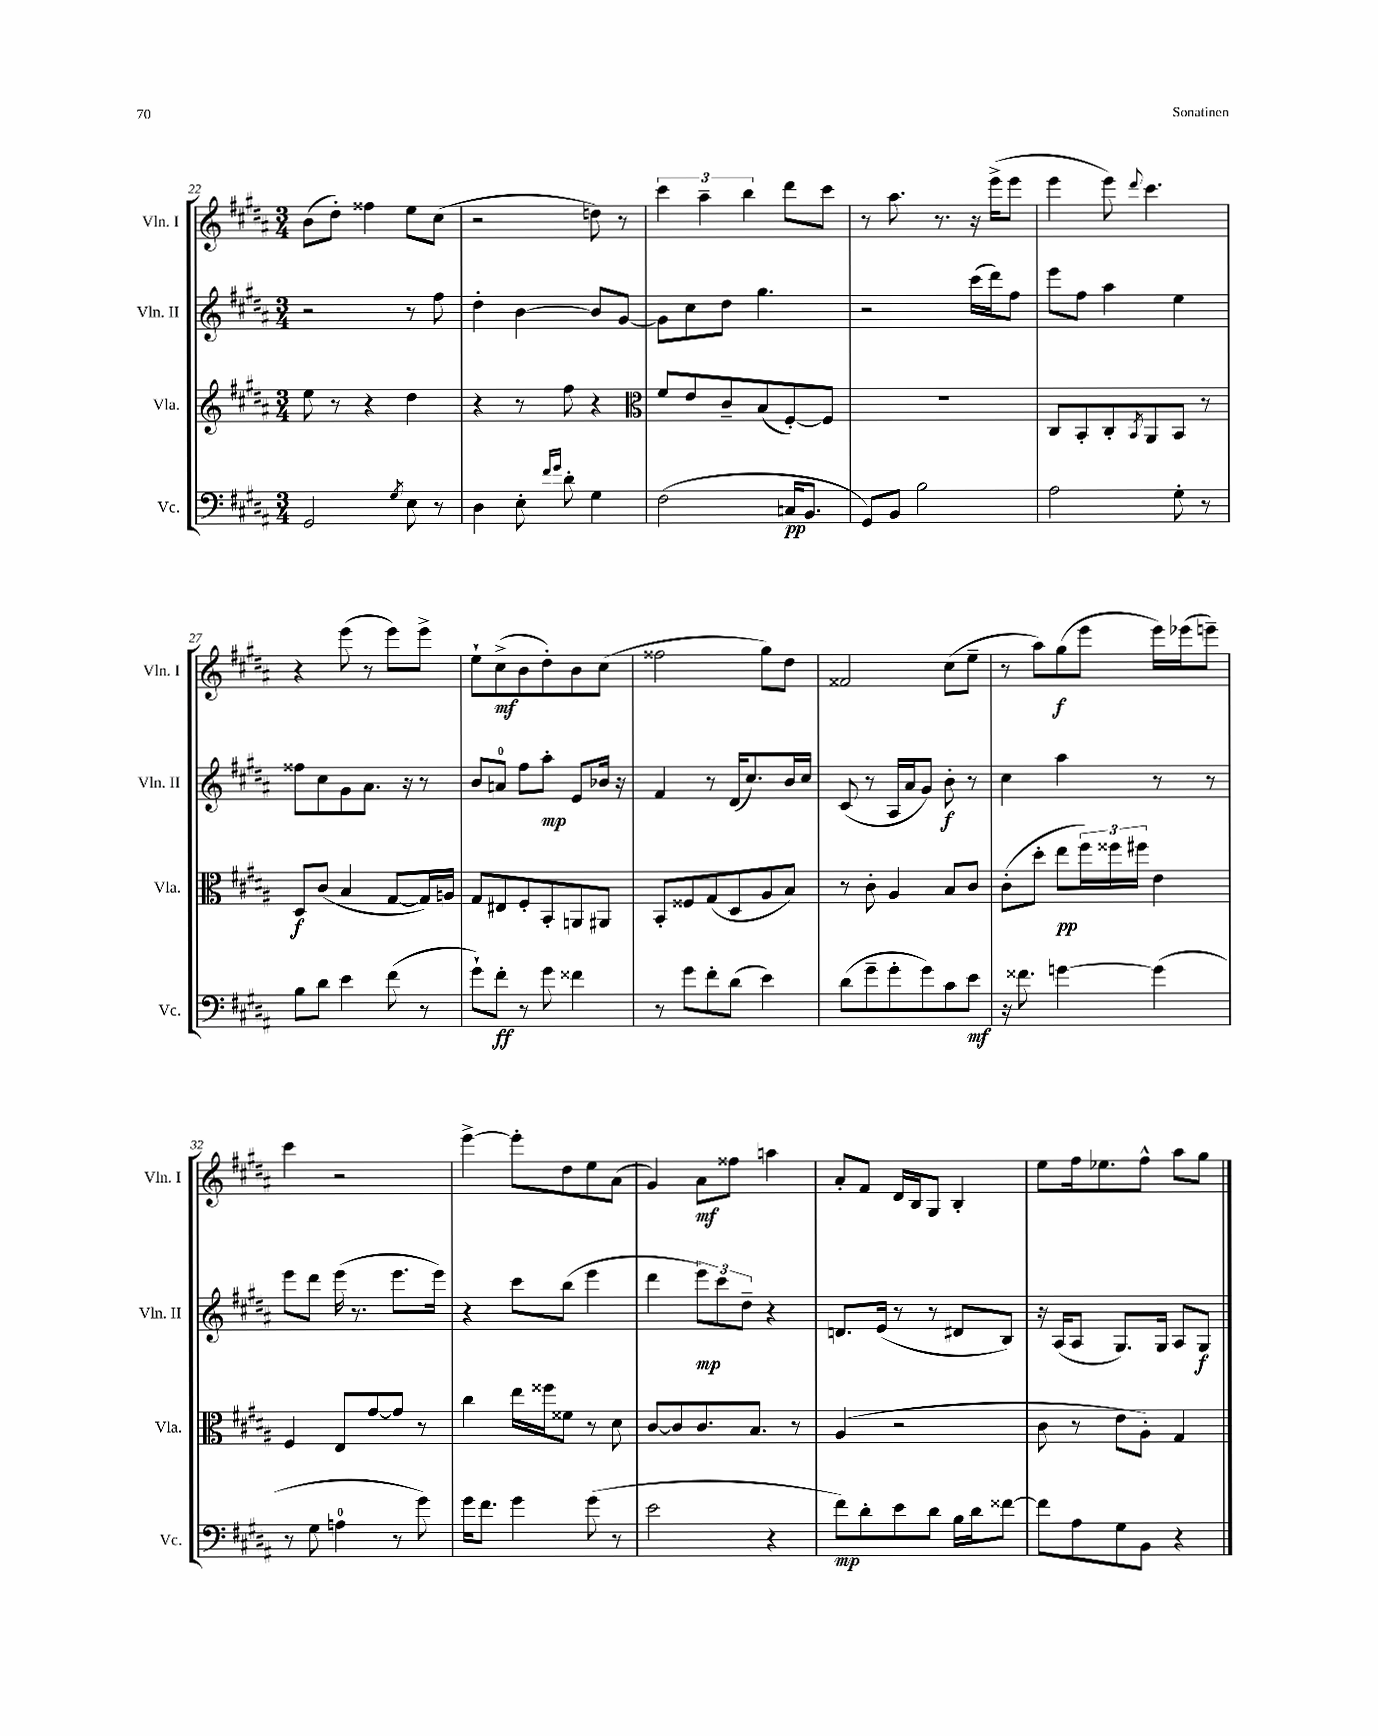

**kern	**kern	**kern	**kern
*staff4	*staff3	*staff2	*staff1
*clefF4	*clefG2	*clefG2	*clefG2
*k[f#c#g#d#a#]	*k[f#c#g#d#a#]	*k[f#c#g#d#a#]	*k[f#c#g#d#a#]
*M3/4	*M3/4	*M3/4	*M3/4
2GG#	8ee	2r	(8b
.	8r	.	8dd#')
.	4r	.	4ff##
8qG#	.	.	.
8E	4dd#	8r	8ee
8r	.	8ff#	(8cc#
=	=	=	=
4D#	4r	4dd#'	2r
8E'	8r	[4b	.
16qqf#	.	.	.
16qqg#	.	.	.
8d#'	8ff#	.	.
4G#	4r	8b]	8dd)
.	.	[8g#	8r
=	=	=	=
*	*clefC3	*	*
(2F#	8f#	8g#]	6ccc#
.	8e	8cc#	.
.	.	.	6aa#~
.	8c#~	8dd#	.
.	.	.	6bb
.	(8B	4.gg#	.
16C	[8F#')	.	8ddd#
8.BB	.	.	.
.	8F#]	.	8ccc#
=	=	=	=
8GG#)	2.r	2r	8r
8BB	.	.	8.aa#
2B	.	.	.
.	.	.	8.r
.	.	(16ccc#	16r
.	.	16ddd#)	(16eee^
.	.	8ff#	8eee
=	=	=	=
2A#	8C#	8eee	4eee
.	8BB'	8ff#	.
.	8C#'	4aa#	8eee)
.	8qBB	.	8qqddd#
.	8AA#	.	4.ccc#
8G#'	8BB	4ee	.
8r	8r	.	.
=	=	=	=
8B	8D#	8ff##	4r
8d#	(8c#	8cc#	.
4e	4B	8g#	(8eee
.	.	8.a#	8r
(8f#	[8G#	.	8eee)
.	.	16r	.
8r	16G#])	8r	8eee^
.	16A	.	.
=	=	=	=
8g#`)	8G#	8b	8ee`
8f#'	8E#	8a	(8cc#^
8r	8F#'	8ff#	8b
8g#	8BB'	8aa#'	8dd#')
4f##	8AA	8e	8b
.	8AA#	16b-	(8cc#
.	.	16r	.
=	=	=	=
8r	8BB'	4f#	2ff##
8g#	8F##	.	.
8f#'	(8G#	8r	.
(8d#	8D#	(16d#	.
.	.	8.cc#)	.
4e)	8A#	.	8gg#)
.	8B)	16b	8dd#
.	.	16cc#	.
=	=	=	=
(8d#	8r	(8c#	2f##
8g#~	8c#'	8r	.
8g#'	4A#	16A#	.
.	.	16a#	.
8g#)	.	8g#)	.
8c#	8B	8b'	(8cc#
8e	8c#	8r	8ee~
=	=	=	=
16r	(8c#'	4cc#	8r
8.f##	.	.	.
.	8dd#'	.	8aa#)
[4g	8ee	4aa#	(8gg#
.	24ff#)	.	8eee
.	24ff##	.	.
.	24ff#	.	.
(4g]	4e	8r	16eee)
.	.	.	(16eee-
.	.	8r	8eee~)
=	=	=	=
8r	4F#	8eee	4ccc#
8G#	.	8ddd#	.
4A	8E	(16eee	2r
.	.	8.r	.
.	[8g#	.	.
8r	8g#]	8.eee	.
8g#)	8r	.	.
.	.	16eee)	.
=	=	=	=
16g#	4cc#	4r	[4eee^
8.f#	.	.	.
4g#	16ee	8ccc#	8eee']
.	16ff##	.	.
.	8f##	(8bb	8dd#
(8g#	8r	4eee	8ee
8r	8d#	.	(8a#
=	=	=	=
2e	[8c#	4ddd#	4g#)
.	8c#]	.	.
.	8.c#	12eee)	8a#
.	.	12ccc#	.
.	.	.	8ff##
.	.	12dd#~	.
.	8.B	.	.
4r	.	4r	4aa
.	8r	.	.
=	=	=	=
8f#)	(4A#	8.d	8a#'
8d#'	.	.	8f#
.	.	(16e	.
8e	2r	8r	16d#
.	.	.	16B
8d#	.	8r	8G#
16B	.	8d#	4B'
16d#	.	.	.
[8f##	.	8B)	.
=	=	=	=
8f##]	8c#	16r	8ee
.	.	(16A#	.
8A#	8r	8A#	16ff#
.	.	.	8.ee-
8G#	8e	8.G#)	.
8BB	8A#')	.	8ff#^^
.	.	16G#	.
4r	4G#	8A#	8aa#
.	.	8G#	8gg#
==	==	==	==
*-	*-	*-	*-
